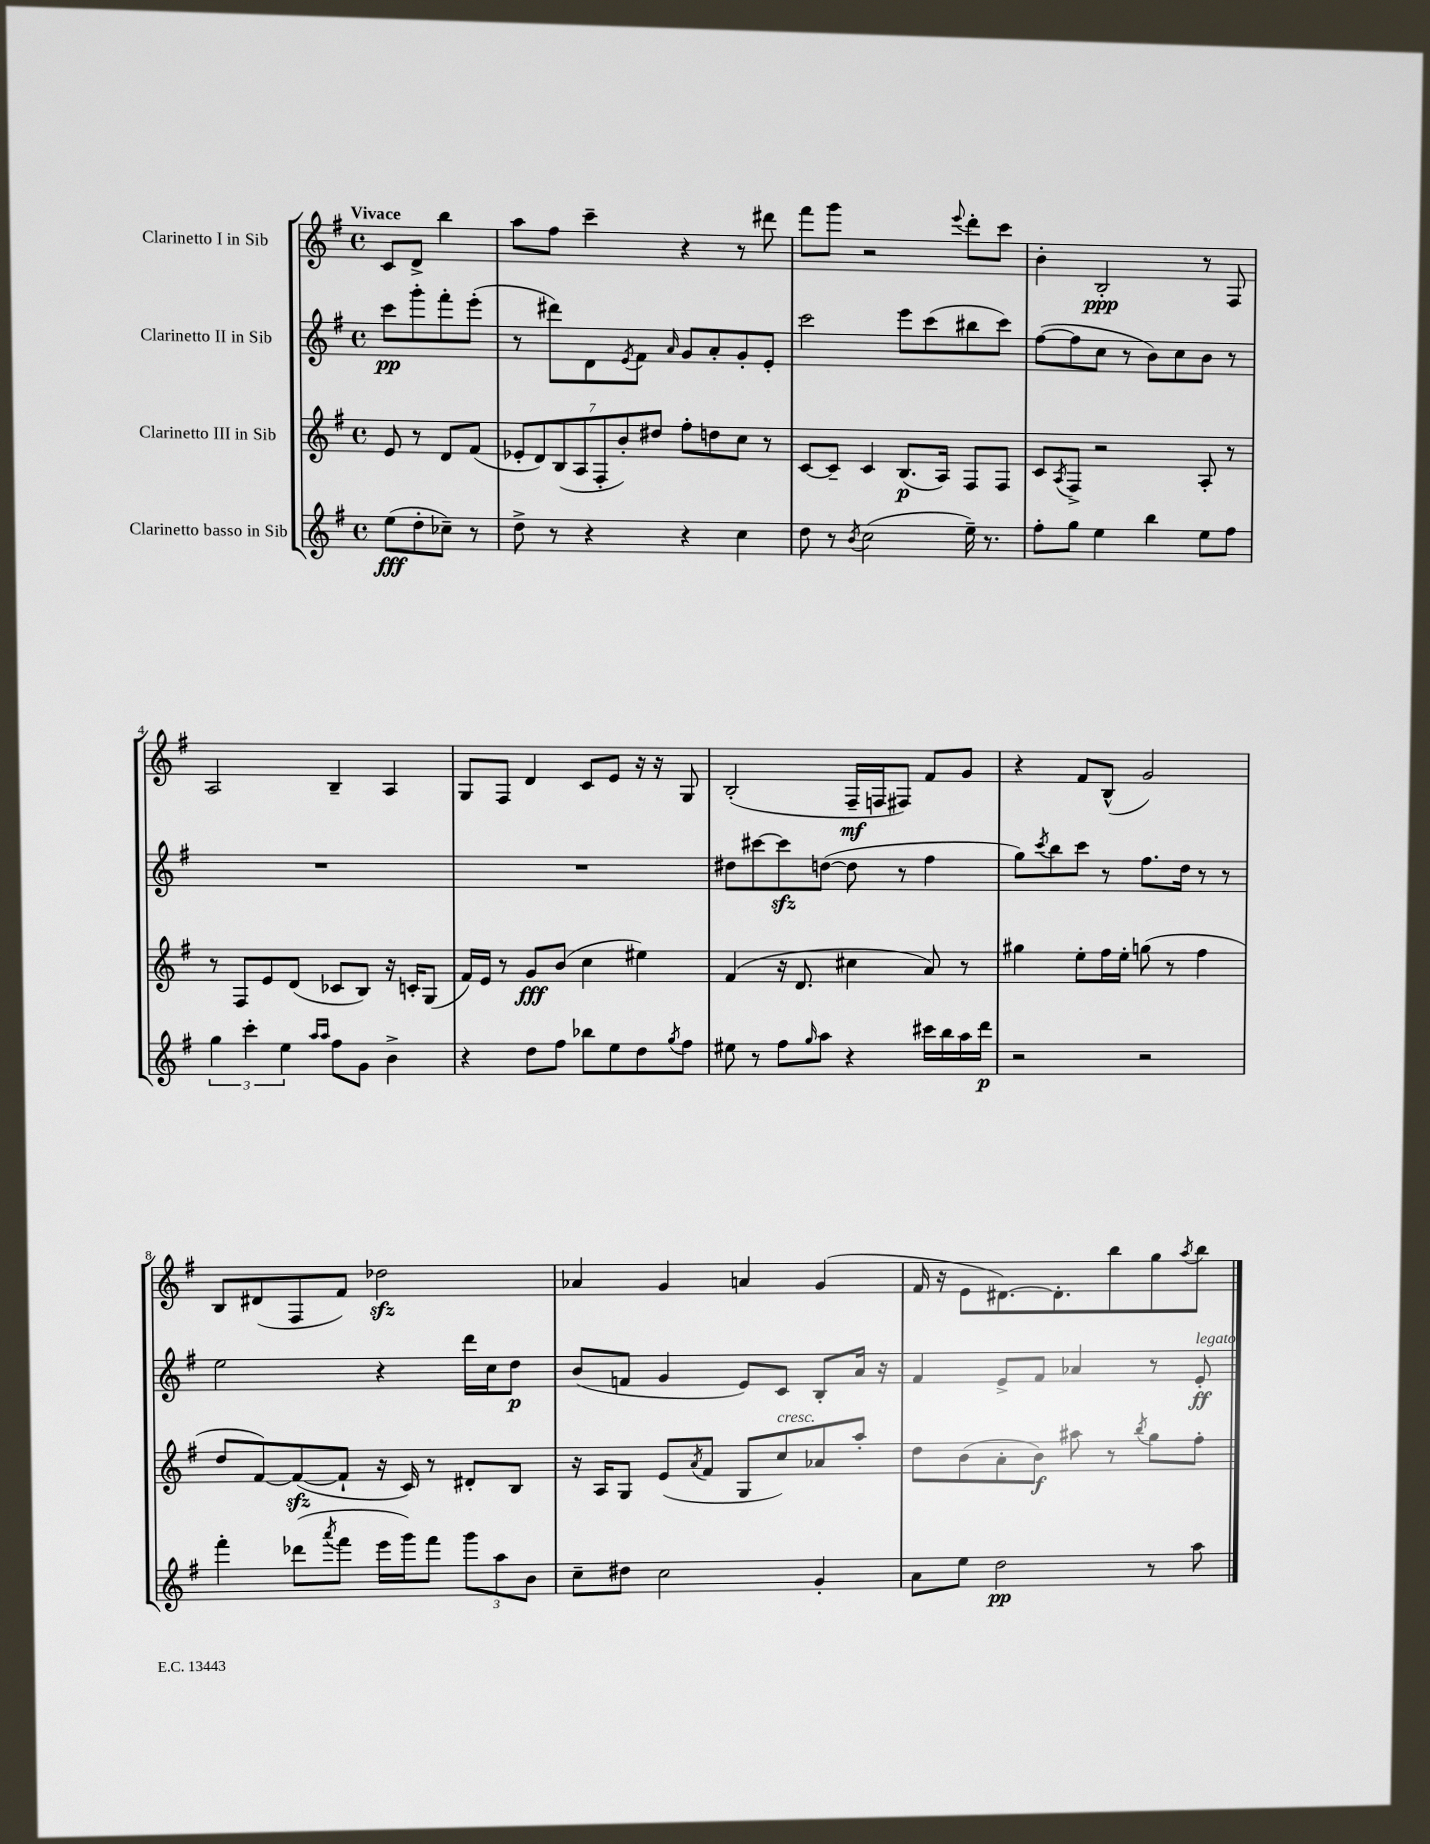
<<
\new StaffGroup <<
\new Staff = "s0" \with { instrumentName = "Clarinetto I in Sib" } {
    \clef treble \key g \major \defaultTimeSignature \time 4/4 \partial 2 \tempo "Vivace"
    c'8 d'8-> b''4 |
    a''8 fis''8 c'''4-- r4 r8 dis'''8 |
    fis'''8 g'''8 r2 \appoggiatura { e'''8 } d'''8-. c'''8 |
    b'4-. b2-.\ppp r8 fis8 |
    a2 b4-- a4 |
    g8 fis8 d'4 c'8 e'8 r16 r16 g8 |
    b2-.( fis16--\mf f16 fis8) fis'8 g'8 |
    r4 fis'8 b8-^( g'2) |
    b8 dis'8( fis8 fis'8) des''2\sfz |
    aes'4 g'4 a'4 g'4( |
    fis'16 r16 e'8 dis'8.~) dis'8.-. b''8 g''8 \acciaccatura { a''8 } b''8 \bar "|." |
}
\new Staff = "s1" \with { instrumentName = "Clarinetto II in Sib" } {
    \clef treble \key g \major \defaultTimeSignature \time 4/4 \partial 2
    c'''8\pp g'''8-. fis'''8-. e'''8-.( |
    r8 dis'''8) d'8 \acciaccatura { e'8 } fis'8 \grace { a'16 } g'8 a'8-. g'8-. e'8-. |
    c'''2 e'''8 c'''8( bis''8 c'''8) |
    fis''8~( fis''8 c''8 r8 b'8) c''8 b'8 r8 |
    R1 |
    R1 |
    dis''8 cis'''8~ cis'''8\sfz d''8~( d''8 r8 fis''4 |
    g''8) \acciaccatura { c'''8 } b''8 c'''8 r8 fis''8. d''16 r8 r8 |
    e''2 r4 d'''16 c''16 d''8\p |
    b'8( f'8 g'4 e'8) c'8 b8-. a'16 r16 |
    fis'4 e'8-> fis'8 aes'4 r8 e'8-.\ff^\markup { \italic "legato" } \bar "|." |
}
\new Staff = "s2" \with { instrumentName = "Clarinetto III in Sib" } {
    \clef treble \key g \major \defaultTimeSignature \time 4/4 \partial 2
    e'8 r8 d'8 fis'8( |
    \tuplet 7/4 { ees'8-. d'8) b8( a8 fis8-. b'8-.) dis''8 } fis''8-. d''8 c''8 r8 |
    c'8~ c'8-- c'4 b8.\p( a16) fis8 fis8 |
    c'8 \acciaccatura { a8 } fis8-> r2 a8-. r8 |
    r8 fis8 e'8 d'8( ces'8 b8) r16 c'16-. g8( |
    fis'16) e'16 r8 g'8\fff b'8( c''4 eis''4) |
    fis'4( r16 d'8. cis''4 a'8) r8 |
    gis''4 e''8-. fis''16 e''16-. g''8( r8 fis''4 |
    d''8 fis'8~) fis'8~\sfz( fis'8-! r16 c'16) r8 dis'8-. b8 |
    r16 a16 g8 e'8( \acciaccatura { a'8 } fis'8 g8 c''8^\markup { \italic "cresc." }) aes'8 a''8-. |
    d''8 b'8( a'8-. b'8\f) ais''8 r8 \acciaccatura { b''8 } g''8 fis''8-. \bar "|." |
}
\new Staff = "s3" \with { instrumentName = "Clarinetto basso in Sib" } {
    \clef treble \key g \major \defaultTimeSignature \time 4/4 \partial 2
    e''8\fff( d''8-. ces''8--) r8 |
    d''8-> r8 r4 r4 c''4 |
    d''8 r8 \acciaccatura { b'8 } c''2( e''16--) r8. |
    fis''8-. g''8 e''4 b''4 e''8 fis''8 |
    \tuplet 3/2 { g''4 c'''4-. e''4 } \grace { a''16 a''16 } fis''8 g'8 b'4-> |
    r4 d''8 fis''8 bes''8 e''8 d''8 \acciaccatura { g''8 } fis''8 |
    eis''8 r8 fis''8 \grace { g''16 } a''8 r4 cis'''16 b''16 a''16 d'''16\p |
    r2 r2 |
    fis'''4-. des'''8( \acciaccatura { a'''8 } fis'''8 e'''16 g'''16) fis'''8 \tuplet 3/2 { g'''8 a''8 b'8 } |
    c''8-- dis''8 c''2 g'4-. |
    a'8 e''8 d''2\pp r8 a''8 \bar "|." |
}
>>
>>
